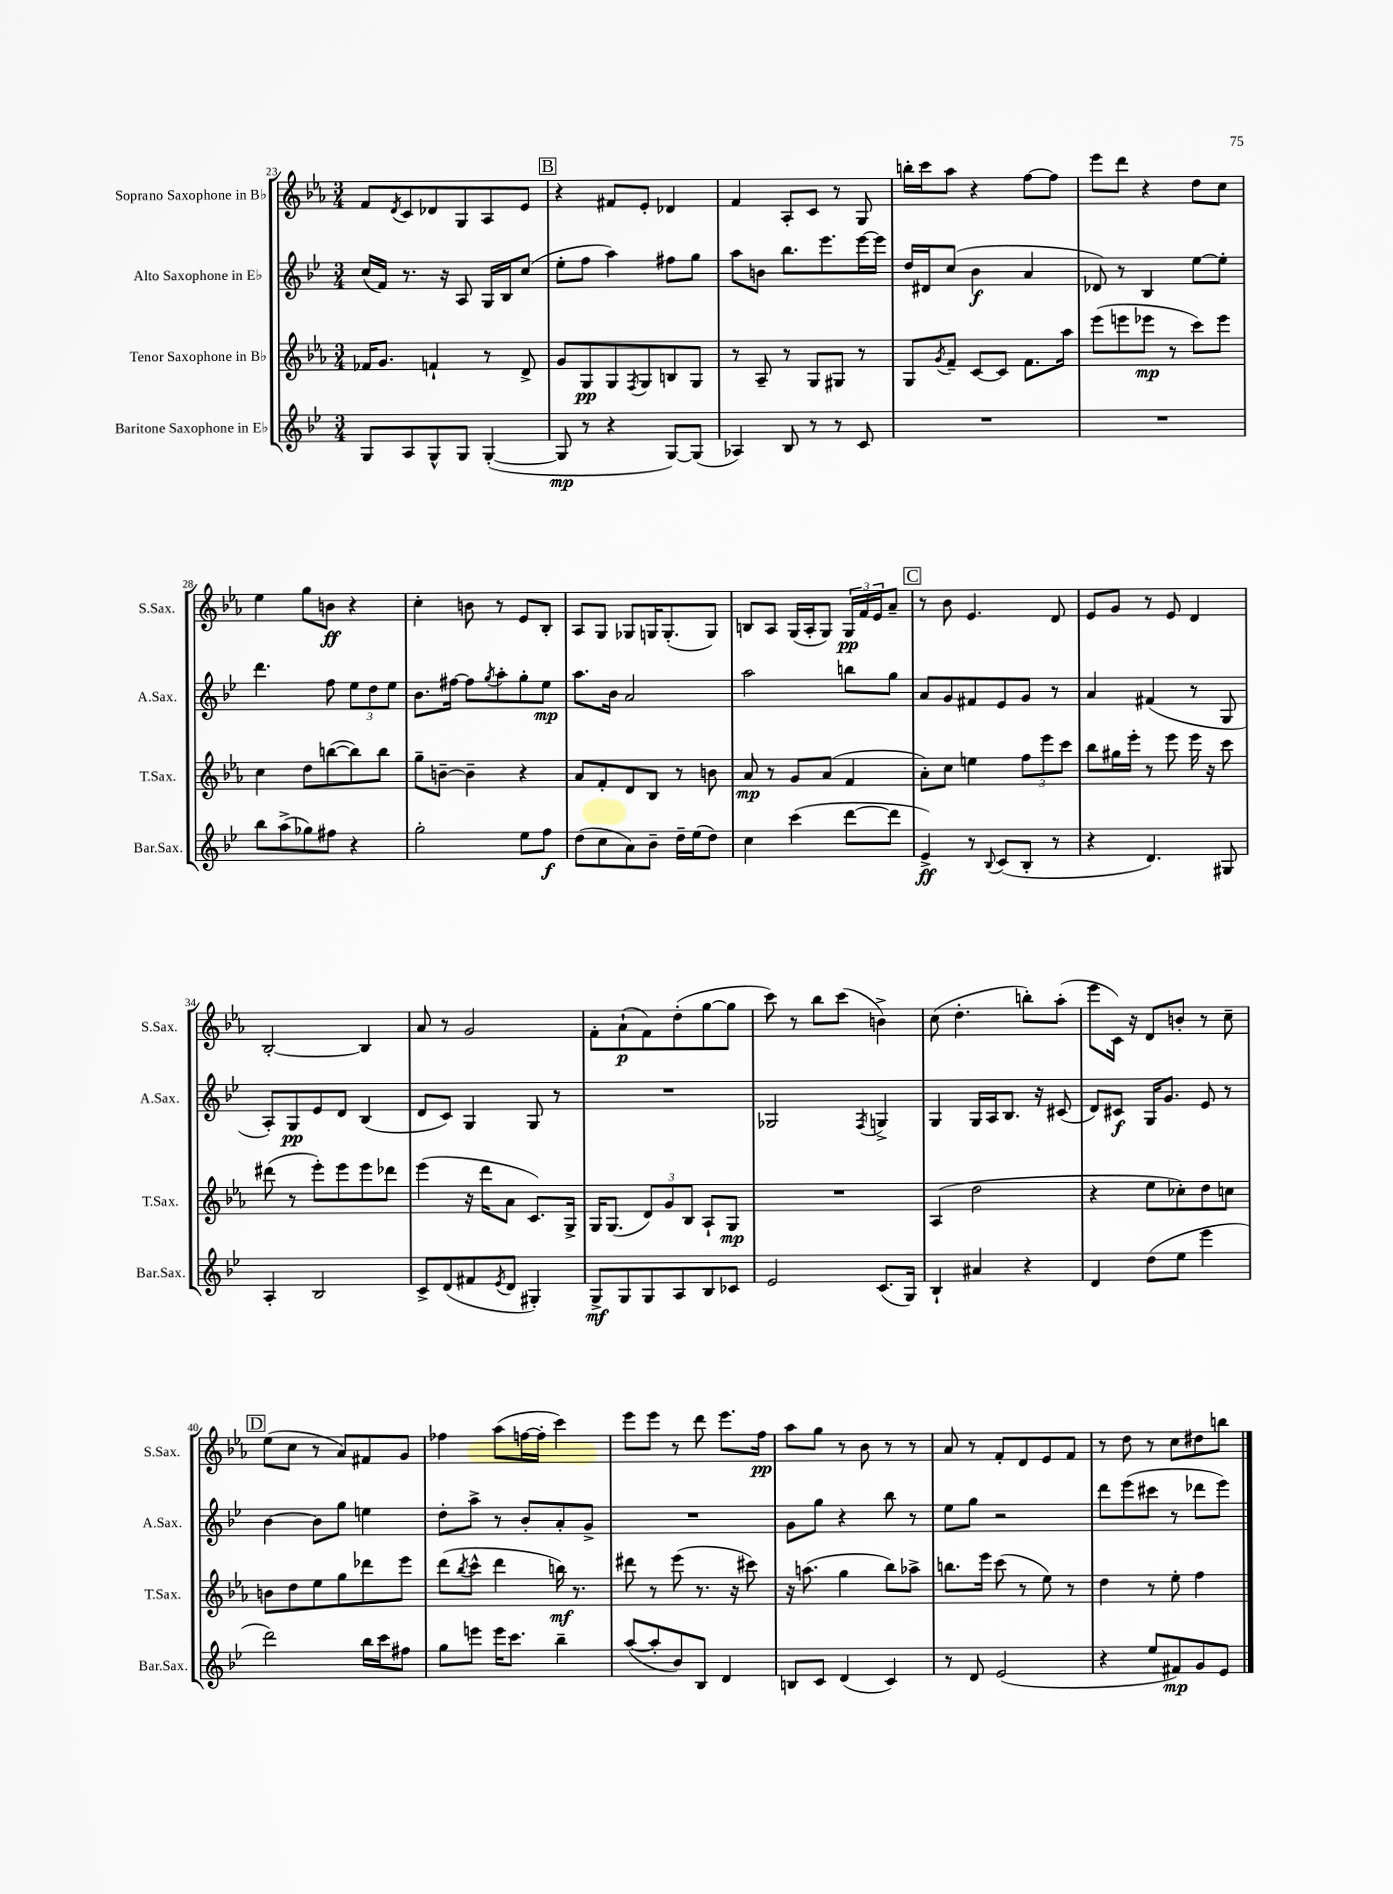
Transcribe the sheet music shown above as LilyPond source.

<<
\new StaffGroup <<
\new Staff = "s0" \with { instrumentName = "Soprano Saxophone in Bb" shortInstrumentName = "S.Sax." } {
    \clef treble \key ees \major \numericTimeSignature \time 3/4
    f'8 \acciaccatura { d'8 } c'8 des'8 g8 aes8 ees'8 |
    \mark \markup { \box "B" } r4 fis'8 ees'8-. des'4 |
    f'4 aes8-. c'8 r8 g8 |
    b''16-. c'''16 aes''8 r4 f''8~ f''8 |
    ees'''8 d'''8 r4 d''8 c''8 |
    ees''4 g''8 b'8\ff r4 |
    c''4-. b'8 r8 ees'8 bes8-. |
    aes8 g8 ges8 g16 g8.-.( g8) |
    b8 aes8 g16( aes16-. g8) \tuplet 3/2 { g16\pp f'16 ees'16 } aes'8-- |
    \mark \markup { \box "C" } r8 bes'8 ees'4. d'8 |
    ees'8 g'8 r8 ees'8 d'4 |
    bes2~-. bes4 |
    aes'8 r8 g'2 |
    f'8-. aes'8-!\p( f'8) d''8-.( g''8~ g''8 |
    c'''8) r8 bes''8 c'''8( b'4->) |
    c''8( d''4.-. b''8-.) aes''8-.( |
    ees'''8 c'16) r16 d'8 b'8-. r8 c''8-- |
    \mark \markup { \box "D" } ees''8( c''8 r8 aes'8) fis'8 g'8 |
    fes''4 aes''8( f''16~ f''16-. c'''4) |
    ees'''8 ees'''8 r8 d'''8 ees'''8. f''16\pp |
    aes''8 g''8 r8 bes'8 r8 r8 |
    aes'8 r8 f'8-. d'8 ees'8 f'8 |
    r8 d''8 r8 c''8 dis''8 b''8 \bar "|." |
}
\new Staff = "s1" \with { instrumentName = "Alto Saxophone in Eb" shortInstrumentName = "A.Sax." } {
    \clef treble \key bes \major \numericTimeSignature \time 3/4
    c''16( f'16) r8. r16 a8 g16 bes16 c''8( |
    \mark \markup { \box "B" } ees''8-. f''8 a''4) fis''8 g''8 |
    a''8 b'8 bes''8. ees'''8. ees'''16~ ees'''16 |
    d''16 dis'16 c''8( bes'4\f a'4 |
    des'8) r8 bes4 ees''8~ ees''8-. |
    d'''4. f''8 \tuplet 3/2 { ees''8 d''8 ees''8 } |
    bes'8. fis''16~ fis''8 \acciaccatura { g''8 } a''8-. g''8-. ees''8\mp |
    a''8. bes'16 a'2 |
    a''2 b''8 g''8 |
    \mark \markup { \box "C" } a'8 g'8 fis'8 ees'8 g'8 r8 |
    a'4 fis'4( r8 g8 |
    a8-.) g8\pp ees'8 d'8 bes4( |
    d'8 c'8) g4 g8 r8 |
    R2. |
    ges2 \acciaccatura { f8 } g4-> |
    g4 g16 a16 bes8. r16 cis'8( |
    d'8) cis'8\f g16 g'8. ees'8 r8 |
    \mark \markup { \box "D" } bes'4~ bes'8 g''8 e''4 |
    d''8-. a''8-> r8 bes'8-. a'8-. g'8-> |
    R2. |
    g'8 g''8 r4 bes''8 r8 |
    ees''8 g''8 r2 |
    d'''8 ees'''8( cis'''8 r8 des'''8 ees'''8) \bar "|." |
}
\new Staff = "s2" \with { instrumentName = "Tenor Saxophone in Bb" shortInstrumentName = "T.Sax." } {
    \clef treble \key ees \major \numericTimeSignature \time 3/4
    fes'16 g'8. f'4-! r8 d'8-> |
    \mark \markup { \box "B" } g'8 g8\pp g8 \acciaccatura { f8 } g8 b8 g8 |
    r8 aes8-- r8 g8 gis8 r8 |
    g8 \acciaccatura { g'8 } f'8-- c'8~ c'8 f'8. aes''16 |
    ees'''8( e'''8 ees'''8\mp r8 c'''8) ees'''8 |
    c''4 d''8 b''8~( b''8) b''8 |
    g''8-- b'8~-- b'4-- r4 |
    aes'8 f'8-. d'8 bes8 r8 b'8 |
    aes'8\mp r8 g'8 aes'8( f'4 |
    \mark \markup { \box "C" } aes'8-.) c''8 e''4 \tuplet 3/2 { f''8 ees'''8 c'''8 } |
    bes''8 gis''16 ees'''16-. r8 ees'''8 ees'''16 r16 c'''8 |
    dis'''8( r8 ees'''8-.) ees'''8 ees'''8 des'''8 |
    ees'''4( r16 d'''16 aes'8 c'8.) g16-> |
    g16 g8.( \tuplet 3/2 { d'8) g'8 bes8 } aes8-! g8\mp |
    R2. |
    aes4( d''2 |
    r4 ees''8 ces''8-.) d''8 c''8 |
    \mark \markup { \box "D" } b'8 d''8 ees''8 g''8 des'''8 ees'''8 |
    d'''8( \acciaccatura { bes''8 } c'''8-^ d'''4 b''16\mf) r8. |
    dis'''8 r8 ees'''8( r8. r16 cis'''8) |
    r16 a''8.( g''4 bes''8) aes''8-> |
    b''8. ees'''16 c'''8( r8 ees''8) r8 |
    d''4 r8 ees''8-. f''4 \bar "|." |
}
\new Staff = "s3" \with { instrumentName = "Baritone Saxophone in Eb" shortInstrumentName = "Bar.Sax." } {
    \clef treble \key bes \major \numericTimeSignature \time 3/4
    g8 a8 g8-^ g8 g4~-.( |
    \mark \markup { \box "B" } g8\mp r8 r4 g8~) g8( |
    aes4) bes8 r8 r8 c'8 |
    R2. |
    R2. |
    bes''8 a''8->( ges''8) fis''8 r4 |
    g''2-. ees''8 f''8\f |
    d''8( c''8 a'8) bes'8-- d''16-- ees''16( d''8) |
    c''4 c'''4( d'''8~ d'''8 |
    \mark \markup { \box "C" } ees'4->\ff) r8 \appoggiatura { bes8 } c'8( bes8-. r8 |
    r4 d'4.) gis8 |
    a4-. bes2 |
    c'8-> d'8( fis'8 \acciaccatura { ees'8 } d'8 gis4-.) |
    g8->\mf g8 g8 a8 bes8 ces'8 |
    ees'2 c'8.( g16) |
    bes4-! ais'4 r4 |
    d'4 d''8( ees''8 ees'''4 |
    \mark \markup { \box "D" } d'''2) bes''16 c'''16 fis''8 |
    g''8 e'''8 e'''16 c'''8. bes''4-- |
    a''8~( a''8-. bes'8) bes8 d'4 |
    b8 c'8 d'4( c'4) |
    r8 d'8 ees'2( |
    r4 ees''8 fis'8\mp) g'8 ees'8 \bar "|." |
}
>>
>>
\layout { \context { \Score currentBarNumber = #23 } }
